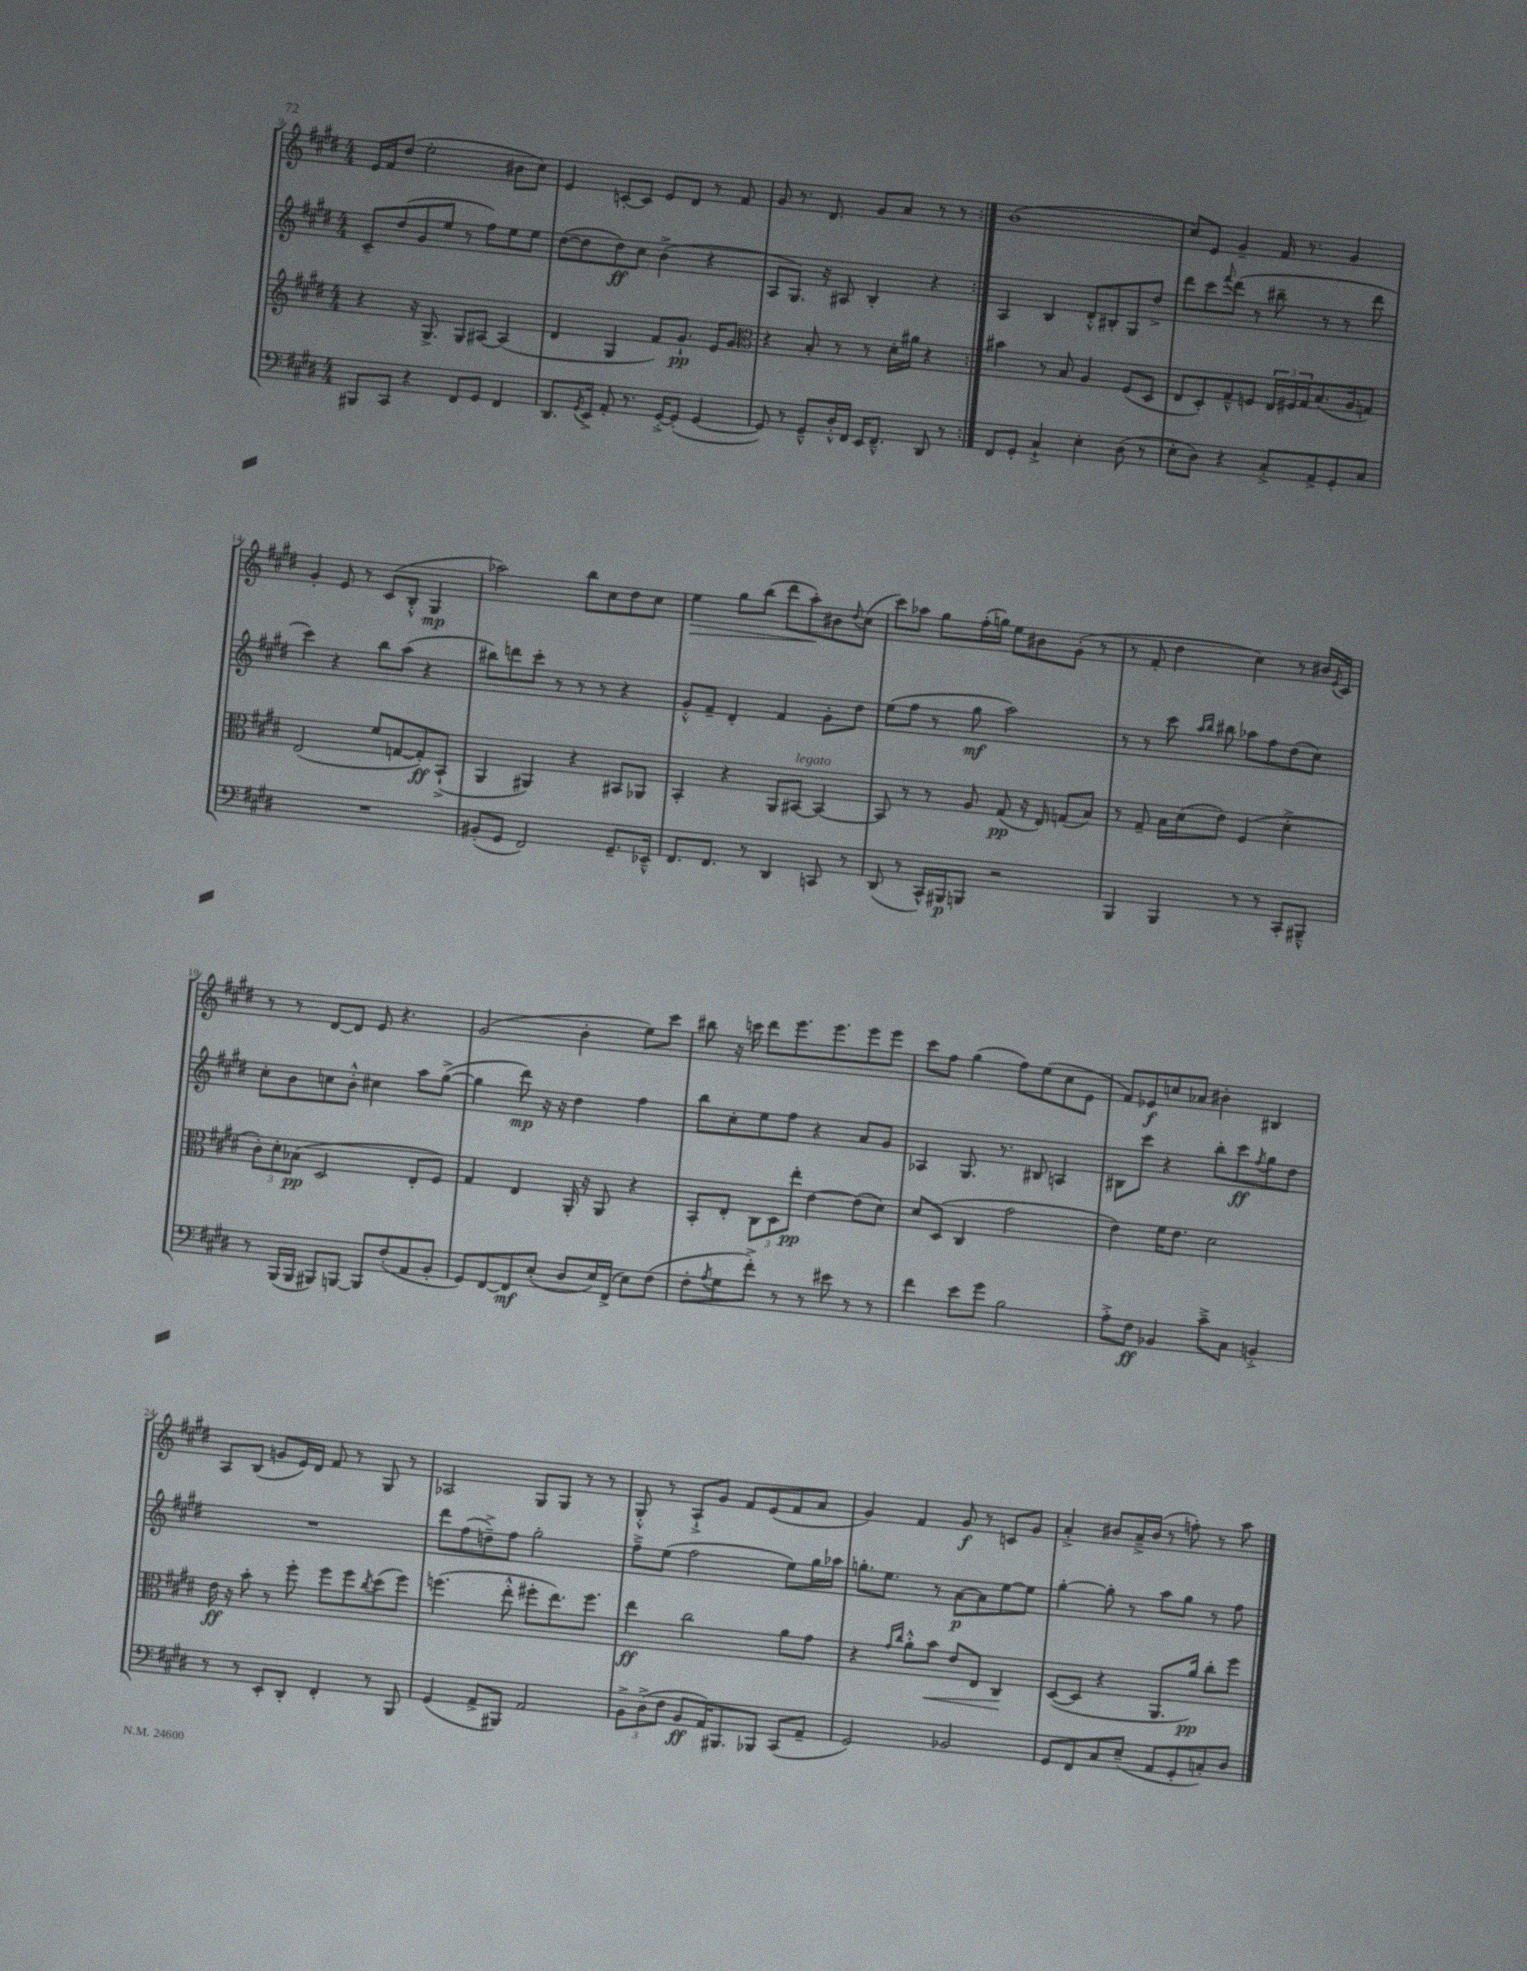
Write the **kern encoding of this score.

**kern	**kern	**kern	**kern
*staff4	*staff3	*staff2	*staff1
*clefF4	*clefG2	*clefG2	*clefG2
*k[f#c#g#d#]	*k[f#c#g#d#]	*k[f#c#g#d#]	*k[f#c#g#d#]
*M4/4	*M4/4	*M4/4	*M4/4
8BBB#/L	4r	8c#~/L	16e/LL
.	.	.	16f#/J
8CC#/J	.	(8dd#/	(8dd#/J
4r	16r	8g#/	2ee'\
.	8.G#^/	.	.
.	.	8ee/J	.
8FF#/L	8G#/L	8r	.
8GG#/J	[8A#/J	8ff#\L)	.
4FF#/	(4A#/]	8ee\	8b#\L
.	.	8ee\J	8cc#\J)
=	=	=	=
8.DD#/L	4d#/	([8dd#\L	4e/
.	.	8dd#\]	.
8qGG#/	.	.	.
16EE^/Jk	.	.	.
8AA'/	4G#/	8dd#\)	[8c'/L
8.r	.	8cc#\J	8c/]J
.	8f#/L)	(4b^\	8e/L
[16GG#'^/LK	.	.	.
(8GG#'/]J	8.g#`/J	.	8d#/J
[4GG#/	.	4r	8r
.	16e/LK	.	.
.	8g#/J	.	8f#/
=	=	=	=
*	*clefC3	*	*
8GG#/])	4r	8A/L	8g#/
8r	.	8.G#/J)	8.r
8GG#~^^/L	8B'/	.	.
.	.	16r	8.d#/
16D#'^^/L	8r	8A#/	.
16FF#/JJ	.	.	.
16EE/LK	8r	4B'/	8g#/L
8.FF#~^^/J	.	.	.
.	16d#'\LL	.	8a/J
.	16a#\JJ	.	.
8DD#/	4r	4r	8r
8r	.	.	8r
=:|!	=:|!	=:|!	=:|!
8FF#/L	4b#\	4A/	(1b
8GG#'/J	.	.	.
4C#`^/	8r	4B/	.
.	8B/	.	.
4E'\	4A/	8d#'^^/L	.
.	.	8B#'/	.
(8D#\	(8F#/L	8G#/	.
8r	8D#/J	8dd#^/J	.
=	=	=	=
8E'\L	8E/L	8ddd#\L	8cc#/L)
8D#\J)	8D#'/)	8ccc#\	8e/J
.	.	8qqfff#/	.
4r	8G#~^^/	(8ddd#\J	4g#~/
.	8F/J	8r	.
8C#'^/L	24E/LL	8bb#~\	16f#/
.	24F#/	.	.
.	.	.	8.r
.	24G#/J	.	.
8AA^/	(8.B/	8r	.
8GG#'/	.	8r	4g#/
.	16A/k	.	.
8C#/J	8G/J)	8ddd#\	.
=	=	=	=
1r	(2E/	4ccc#\)	4g#'/
.	.	4r	8e/
.	.	.	8r
.	8f#/L	8bb\L	(8c#/L
.	[8G/	(8aa\J	8B'^^/J
.	8G'/])	4r	4G#/
.	(8BB`^/J	.	.
=	=	=	=
(8BB#'/L	4AA/	8bb#\L)	2aa-\)
8GG#/J	.	8ddd\	.
2FF#/)	4AA#/)	8ccc#'\J	.
.	.	8r	.
.	4r	8r	8bb\L
.	.	8r	8cc#\
8.GG#~/L	8BB#/L	4r	8dd#\
.	8AA-/J	.	8cc#\J
16EE-~^^/Jk	.	.	.
=	=	=	=
8.FF#/L	4BB'/	8g#'^^/L	4ee\
.	.	8f#~/J	.
8.FF#/J	.	.	.
.	4r	4d#'/	8gg#\L
8r	.	.	(8bb\J
4DD#/	8AA/L	4f#/	8ddd#\L
.	[8BB#/J	.	8aa'\)
8CC/	4BB#/_	8g#'\L	8b#\
.	.	.	8qqdd#/
8r	.	8dd#\J	(8cc#\J
=	=	=	=
(8DD#/	8BB#/]	(8ee\L	8ccc#\L)
8r	8r	8ff#\J	8aa-\J
16CC#^^/LL)	8r	8r	8gg#\L
16BBB#/J	.	.	.
8BBB/J	8A/	8gg#\	(16ff#'\L
.	.	.	16gg\JJ)
2r	(8G#/	2aa\)	8ee\L
.	16r	.	8b#\
.	16E/)	.	.
.	(8G/L	.	(8g#'\J
.	8B/J)	.	8r
=	=	=	=
4BBB/	8r	8r	8r
.	8G#~/	8r	8f#'/
4BBB/	16B\LL	8ccc#\	4dd#\
.	(16d#\J	.	.
.	.	16qqaa/LL	.
.	.	16qqbb/JJ	.
.	8e\J)	8bb#\	.
8r	(4F#/	8aa-\L	4cc#\)
8r	.	8ff#\	.
8CC#'/L	4d#'^\	(8dd#\	8r
8BBB#~^^/J	.	8cc#\J)	16b#/LL
.	.	.	8qe/
.	.	.	16c#/JJ
=	=	=	=
8r	12c#'\L)	8cc#'\L	8r
.	12d#'\	.	.
(16BBB/LL	.	8b\	8r
.	(12B-\J	.	.
16BBB/JJ	.	.	.
8BBB#/L)	2D#/	8cc\	[8d#/L
[8BBB/J	.	8b'^^\J	8d#/]J
8BBB/]L	.	4cc#\	8e/
(8F#'/	.	.	4.r
8AA/	8E'/L	8aa\L	.
8BB'/J	8F#/J)	([8gg#^\J	.
=	=	=	=
8GG#/L)	4G#/	4gg#\]	(2g#/
[8FF#/	.	.	.
8FF#/]	4E/	8ddd#\)	.
(8E'/J	.	16r	.
.	.	16r	.
8D#/L	16AA'/	4dd#\	4b'\
.	16r	.	.
16E/L)	8AA/	.	.
(16FF#^/JJ	.	.	.
8E\L)	4r	4ff#\	8ee\L)
(8F#\J	.	.	8ccc#\J
=	=	=	=
8F#'\L	8BB'/L	8bb\L	8bb#\
8qA/	.	.	.
8G#\	8E'/J	8cc#'\	16r
.	.	.	16ccc\
8f#'^\J)	12C#\L	8ee\	8ddd#\L
.	12D#\	.	.
8r	.	8ff#\J	8.eee\
.	12ee'\J	.	.
8r	[4e\	4r	.
.	.	.	8.eee\
8e#\	.	.	.
8r	(8e\]L	8a/L	8eee\
8r	8d#\J)	8g#/J	8eee\J
=	=	=	=
4f#\	8d#/L	4A-/	8ccc#\L
.	(8D#/J	.	8ff#\J
8e\L	4C#/	8.G#/	(4gg#\
8g#\J	.	.	.
.	.	8.r	.
2B\	2g#\	.	8ff#\L)
.	.	8B#/	(8ee\
.	.	4A/	8cc#\
.	.	.	8e\J
=	=	=	=
8A'^\L	4e\)	8B#\L	8f#/L)
8F#\J	.	8ccc#\J	8e-/
4BB-/	16f#\LK	4r	8cc/
.	8.e\J	.	.
.	.	.	8a-/J
8c#~^\L	2d#\	8bb'\L	4b#'\
8C#\J	.	8ccc#\	.
.	.	8qff#/	.
4BB'^/	.	8gg#\	4B#/
.	.	8dd#\J	.
=	=	=	=
8r	16e\	1r	8A/L
.	16r	.	.
8r	8b'\	.	(8B/J
8EE'/L	8r	.	8g/L
8DD#'/J	8ff#'\	.	16e/L)
.	.	.	16d#/JJ
4FF#'/	8ff#\L	.	8f#/
.	8ff#\	.	8r
.	8qcc#/	.	.
8r	(8dd#\	.	8G#/
8BBB/	8ff#\J)	.	8r
=	=	=	=
(4GG#/	(4.ff\	8ddd#\L	2A-/
.	.	(8ff#\	.
8AA^/L	.	8dd~^\)	.
8BBB#/J)	8ee'^^\	8ff#\J	.
2AA/	8ff#'\L	2gg#'\	8G#/L
.	8.ee\)	.	8G#/J
.	.	.	8r
.	8.ff#\J	.	.
.	.	.	8r
=	=	=	=
12BB^\L	4ee\	8ff#~^\L	8G#'^^/
(12D#^\	.	.	.
.	.	(8ee\J	8r
12F#\J	.	.	.
8BB/L	2cc#\	2ff#\	8A`^/L
16AA/K)	.	.	8g#/J
8.BBB#/	.	.	.
.	.	.	8f#/L
8BBB-/J	.	.	(8e/
(8CC#/L	8a\L	8ee\L)	8f#/
8AA~/J	8g#\J	16gg#\L	8a/J
.	.	16aa-\JJ	.
=	=	=	=
2GG#/)	4r	8.gg'\L	4g#/)
.	.	8.ee\J	.
.	16qqg#/LL	.	.
.	16qqcc#/JJ	.	.
.	8a'^^\L	.	4f#/
.	8b\J	8r	.
2BB-/	8e/L	[8a\L	8g#/
.	8E/J	8a\]	8r
.	4C#/	[8ee\	8c/L
.	.	8ee\]J	8g#/J
=	=	=	=
8GG#/L	([8D#/L	[4gg#'\	4a'^/
8FF#/	8D#/]J	.	.
8C#/	4r	8gg#'\]	8b#/L
(8E~/J	.	8r	16a~^/L
.	.	.	(16b#/JJ
8AA/L	8.AA/L	8aa\L	8r
8GG#'/	.	8gg#\J	8ff'\)
.	16a/Jk)	.	.
8C'/)	8cc#'\L	8r	8r
8D#/J	8ff#\J	8ff#\	8aa\
==	==	==	==
*-	*-	*-	*-
